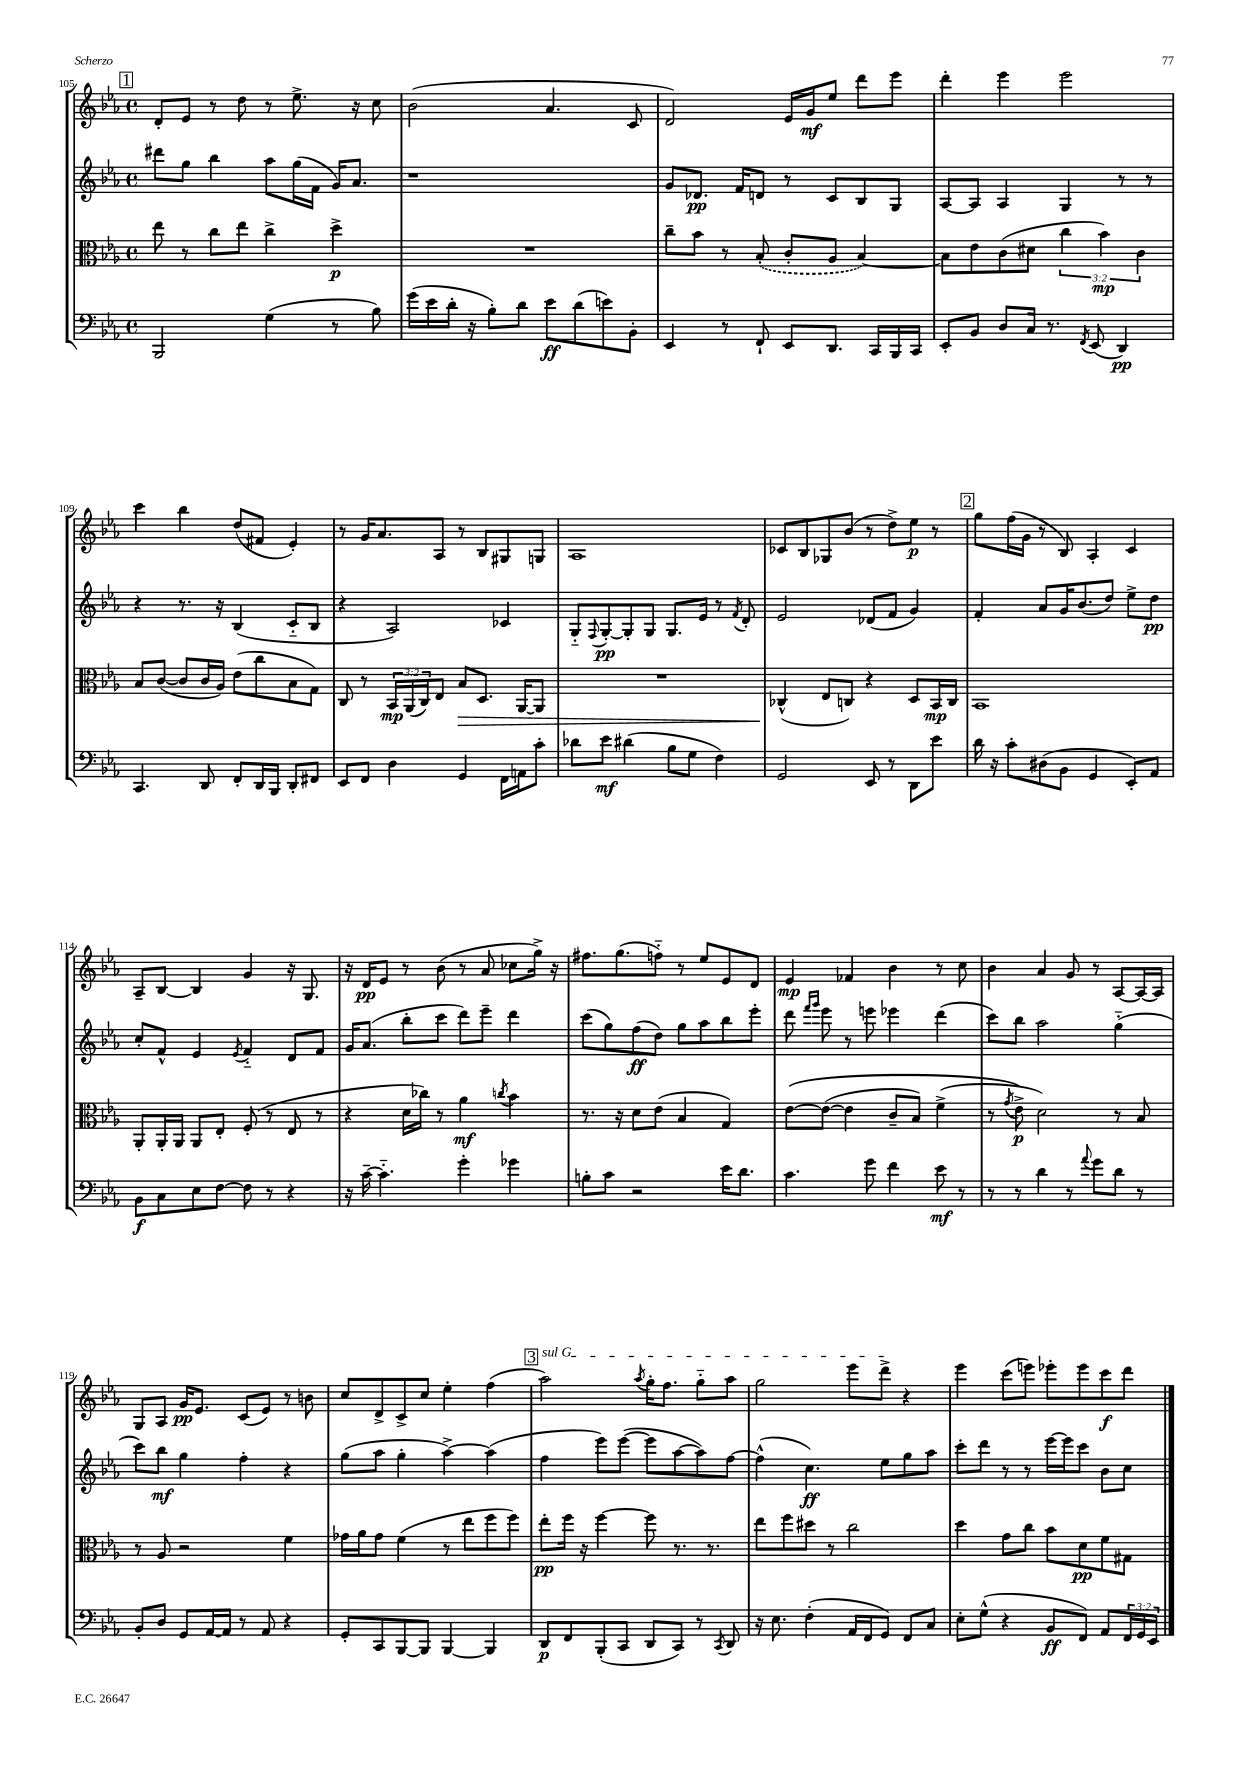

**kern	**kern	**kern	**kern
*staff4	*staff3	*staff2	*staff1
*clefF4	*clefC3	*clefG2	*clefG2
*k[b-e-a-]	*k[b-e-a-]	*k[b-e-a-]	*k[b-e-a-]
*M4/4	*M4/4	*M4/4	*M4/4
*met(c)	*met(c)	*met(c)	*met(c)
2BBB-	8ee-	8ddd#	8d'
.	8r	8gg	8e-
.	8cc	4bb-	8r
.	8ee-	.	8dd
(4G	4cc^	8aa-	8r
.	.	(16gg	8.ee-^
.	.	16f	.
8r	4dd^	16g)	.
.	.	8.a-	16r
8B-)	.	.	8cc
=	=	=	=
(16g	1r	1r	(2b-
16e-	.	.	.
16d'	.	.	.
16r	.	.	.
8B-')	.	.	.
8d	.	.	.
8e-	.	.	4.a-
(8d	.	.	.
8e)	.	.	.
8BB-'	.	.	8c
=	=	=	=
4EE-	8cc~	8g	2d)
.	8b-	8.d-	.
8r	8r	.	.
.	.	16f	.
8FF`	(8B-'	8d	.
8EE-	8c'	8r	16e-
.	.	.	16g
8.DD	8A-	8c	8ee-
.	[4B-)	8B-	8ddd
16CC	.	.	.
16BBB-	.	8G	8eee-
16CC	.	.	.
=	=	=	=
8EE-'	8B-]	[8A-	4ddd'
8BB-	8e-	8A-]	.
8D	(8c	4A-	4eee-
16C	8d#	.	.
8.r	.	.	.
.	6cc	4G	2eee-
8qFF	.	.	.
(8EE-	.	.	.
.	6b-)	.	.
4DD)	.	8r	.
.	6c	.	.
.	.	8r	.
=	=	=	=
4.CC	8B-	4r	4ccc
.	([8c	.	.
.	8c]	8.r	4bb-
8DD	16c	.	.
.	16A-)	16r	.
8FF'	(8e-	(4B-	(8dd
16DD	8cc	.	8f#
16BBB-	.	.	.
8DD'	8B-	8c'~	4e-')
8FF#	8G)	8B-	.
=	=	=	=
8EE-	8C	4r	8r
8FF	8r	.	16g
.	.	.	8.a-
4D	24BB-	2A-)	.
.	(24AA-	.	.
.	24C)	.	.
.	8E-	.	8A-
4GG	8B-	.	8r
.	8.D	.	8B-
16FF	.	4c-	8G#
16AA	[16AA-	.	.
8c'	8AA-]	.	8G
=	=	=	=
8d-	1r	8G'~	1A-
.	.	8qqF	.
8e-	.	[8G'	.
(4d#	.	8G']	.
.	.	8G	.
8B-	.	8.G	.
8G	.	.	.
.	.	16e-	.
4F)	.	8r	.
.	.	8qf	.
.	.	8d'	.
=	=	=	=
2GG	(4C-^^	2e-	8c-
.	.	.	8B-
.	8E-	.	8G-
.	8C)	.	(8b-
8EE-	4r	(8d-	8r
8r	.	8f	8dd^)
8DD	8D	4g)	8ee-
8e-	16BB-	.	8r
.	16C	.	.
=	=	=	=
16d	1BB-	4f'	8gg
16r	.	.	.
8c'	.	.	(16ff
.	.	.	16g
(8D#	.	8a-	8r
8BB-	.	16g	8B-)
.	.	(8.b-	.
4GG	.	.	4A-'
.	.	8dd)	.
8EE-')	.	8ee-^	4c
8AA-	.	8dd	.
=	=	=	=
8BB-	8AA-'	8cc'	8A-~
8C	16AA-'	8f^^	[8B-
.	16AA-	.	.
8E-	8AA-	4e-	4B-]
[8F	8E-'	.	.
.	.	8qe-	.
8F]	(8F'	4f'~	4g
8r	8r	.	.
4r	8E-	8d	16r
.	.	.	8.G
.	8r	8f	.
=	=	=	=
16r	4r	16g	16r
[16c~	.	(8.a-	16d
4.c'~]	.	.	8e-
.	16d	8bb-'	8r
.	16cc-)	.	.
.	8r	8ccc	(8b-
4g'	4a-	8ddd)	8r
.	.	8eee-~	8a-
.	8qcc	.	.
4g-	4b-	4ddd	8cc-
.	.	.	16gg^)
.	.	.	16r
=	=	=	=
8B'	8.r	(8ccc	8.ff#
8c	.	8gg)	.
.	16r	.	(8.gg
2r	8d	(8ff	.
.	(8e-	8dd)	8ff'~)
.	4B-	8gg	8r
.	.	8aa-	8ee-
16e-	4G)	8bb-	8e-
8.d	.	.	.
.	.	8eee-'	8d
=	=	=	=
4.c	&([8e-	8ddd	4e-
.	.	16qqfff	.
.	.	16qqggg	.
.	(8e-_	8eee-	.
.	4e-]	8r	4f-
8g	.	8eee	.
4f	8c~	4eee-	4b-
.	8B-)	.	.
8e-	(4f^	(4ddd	8r
8r	.	.	8cc
=	=	=	=
8r	8r	8ccc)	4b-
.	8qg	.	.
8r	8e-^&)	8bb-	.
4d	2d)	2aa-	4a-
8r	.	.	8g
8qqa-	.	.	.
8g	.	.	8r
8d	8r	(4gg'~	[8A-
8r	8B-	.	16A-_
.	.	.	16A-]
=	=	=	=
8BB-'	8r	8ccc)	8G
8D	8A-	8bb-	8A-
8GG	2r	4gg	16g
.	.	.	8.e-
[16AA-	.	.	.
16AA-]	.	.	.
8r	.	4ff'	(8c
8AA-	.	.	8e-)
4r	4f	4r	8r
.	.	.	8b
=	=	=	=
8GG'	16g-	(8gg	8cc
.	16a-	.	.
8CC	8g-	8aa-	8d^
[8BBB-	(4f	4gg'	8c^
8BBB-]	.	.	8cc
[4BBB-	8r	[4aa-^)	4ee-'
.	8ee-	.	.
4BBB-]	8ff	(4aa-]	(4ff
.	8ff)	.	.
=	=	=	=
8DD	8ee-'	4ff	2aa-)
8FF	16ff	.	.
.	16r	.	.
(8BBB-'	[4ff	8eee-)	.
8CC	.	([8eee-	.
.	.	.	8qaa-
8DD	8ff]	8eee-]	16gg'
.	.	.	8.ff
8CC)	8.r	[8aa-	.
8r	.	8aa-])	8gg'~
.	8.r	.	.
8qCC	.	.	.
8DD	.	[8ff	8aa-
=	=	=	=
16r	8ee-	(4ff^^]	2gg
8.E-	.	.	.
.	8ff	.	.
(4F'	8dd#	4.cc)	.
.	8r	.	.
16AA-	2cc	.	8eee-
16FF	.	.	.
8GG)	.	8ee-	8ddd^
8FF	.	8gg	4r
8C	.	8aa-	.
=	=	=	=
8E-'	4dd	8ccc'	4eee-
(8G^^	.	8ddd	.
4r	8g	8r	(8ccc
.	8cc	8r	8eee)
8BB-	8b-	[16eee-	8eee-'
.	.	16eee-]	.
8FF)	8d	8ccc	8eee-
8AA-	8f	8b-	8ccc
24FF	8G#	8cc	8ddd
24GG	.	.	.
24EE-	.	.	.
==	==	==	==
*-	*-	*-	*-
